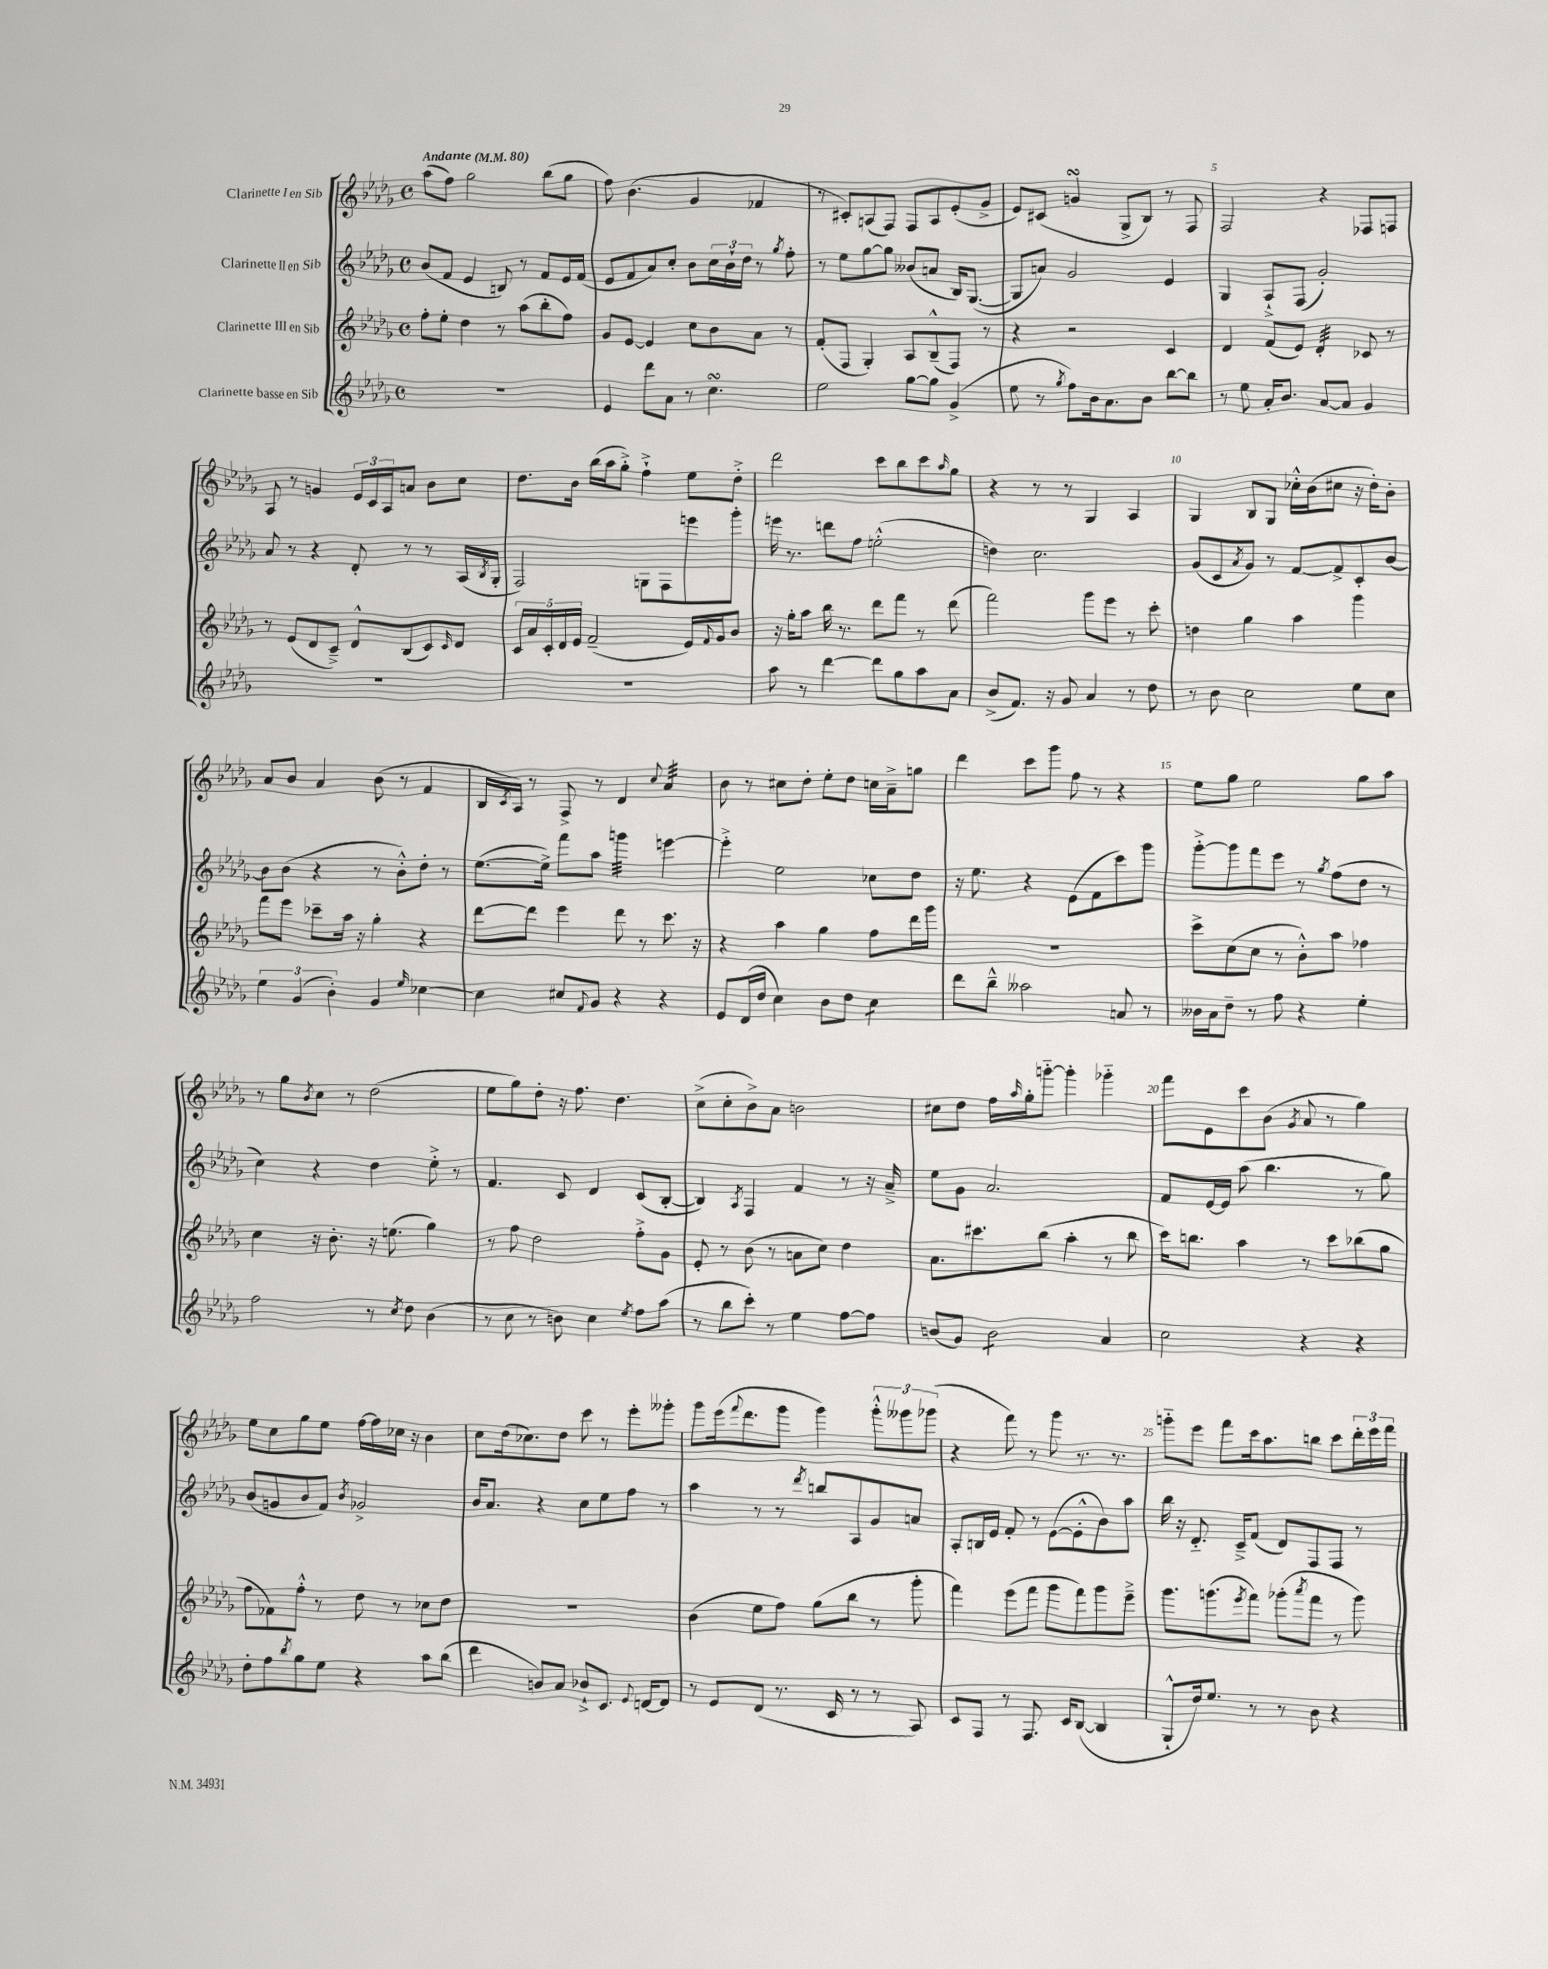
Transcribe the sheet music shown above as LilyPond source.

<<
\new StaffGroup <<
\new Staff = "s0" \with { instrumentName = "Clarinette I en Sib" } {
    \clef treble \key des \major \defaultTimeSignature \time 4/4 \tempo "Andante" 4 = 80
    aes''8( f''8) ges''2 bes''8( ges''8 |
    f''8) bes'4.( ges'4 fes'4 |
    r8 cis'8-.) a8( f8) f8 a8 ees'8-.( ges'8-> |
    ees'8) cis'8( g'4\turn ges8-> bes8) r8 f8 |
    f2 r4 fes8 f8 |
    aes8 r8 g'4 \tuplet 3/2 { ees'16 c'16 aes16 } a'8 bes'8 c''8 |
    des''8. bes'16 bes''16( aes''16 ges''8-.->) f''4-!-> ees''8 des''8-.-> |
    des'''2 c'''8 bes''8 c'''8 \grace { aes''16 } ges''8 |
    r4 r8 r8 ges4 aes4 |
    ges4 bes8 ges8 ces''16-.-^ bes'16( cis''8 r16 des''16-.) bes'8-. |
    aes'8 bes'8 aes'4 bes'8( r8 f'4 |
    bes16 \acciaccatura { c'8 } aes16) r8 f8-> r8 des'4 \appoggiatura { c''8 } aes'4:32 |
    bes'8 r8 cis''8 des''8-. ees''8-. des''8 c''16 aes'16---> g''8 |
    des'''4 c'''8 ges'''8 f''8 r8 r4 |
    ees''8 ges''8 ees''2 ges''8 aes''8 |
    r8 ges''8 \acciaccatura { bes'8 } c''8 r8 des''2( |
    ees''8 ges''8) des''8-. r16 f''8. des''4. |
    c''8->( c''8-. bes'8->) aes'8 b'2 |
    cis''8 des''8 f''16 \grace { aes''16 } ges''16-. g'''8~-_ g'''4-. ges'''4-_ |
    f'''8 ees'8 c'''8 bes'8( \acciaccatura { ges'8 } aes'8 r8 ges''4) |
    ees''8 c''8 ges''8 ees''8 f''16~ f''16 ces''16 r16 bes'4 |
    c''8 des''16( ces''8.) des''8 c'''8 r8 ees'''8-. geses'''8-. |
    ges'''8 ees'''16( \appoggiatura { f'''8 } des'''8. ges'''8 ges'''4) \tuplet 3/2 { ges'''8-.-^ geses'''8 ges'''8( } |
    r4 f'''8) r8 ges'''8 r8. r8. |
    g'''8-_ ees'''8 f'''8 c'''16 aes''8. b''8 c'''8 \tuplet 3/2 { des'''16-. ees'''16 f'''16 } \bar "|." |
}
\new Staff = "s1" \with { instrumentName = "Clarinette II en Sib" } {
    \clef treble \key des \major \defaultTimeSignature \time 4/4
    bes'8( f'8 ees'4 b8) r8 f'8 ees'16 f'16( |
    ees'8 f'8 aes'8) c''8-. bes'8 \tuplet 3/2 { c''16 bes'16-! des''16 } r8 \acciaccatura { ges''8 } f''8-. |
    r8 ees''8 ges''8~ ges''8 beses'8( a'8 bes16) ges8.~( |
    ges8 a'8) ges'2 ees'4 |
    ges4 aes8-!-> f8( ges'2-.) |
    aes'8 r8 r4 des'8-. r8 r8 aes16( \acciaccatura { bes8 } ges16-. |
    f2) g8 f8 e'''8 ges'''8-. |
    e'''16 r8. d'''8 f''8 e''2-.-^( |
    d''4) c''2. |
    ges'8( c'8 \acciaccatura { aes'8 } ges'8) r8 f'8~ f'8-> c'8-. bes'8~ |
    bes'8 bes'8( r4 r8 bes'8-.-^) des''8-. r8 |
    ees''8.~( ees''16->) f'''8 aes''8 g'''4:32 e'''4~ |
    e'''4-.-> ees''2 ces''8 des''8 |
    r16 ees''8. r4 ees'8( f'8 c'''8) ges'''8 |
    ges'''8~-.-> ges'''8 f'''8 ees'''8 r8 \acciaccatura { ges''8 } f''8( des''8 r8 |
    c''4) r4 des''4 ees''8-.-> r8 |
    f'4. c'8 des'4 c'8( bes8~-. |
    bes4) \acciaccatura { aes8 } f4 f'4 r8 r16 aes'16---> |
    ees''8 ges'8 aes'2. |
    f'8 ees'16~ ees'16 aes''8( bes''4. r8 ges''8) |
    bes'8( g'8 bes'8 f'8) \acciaccatura { bes'8 } ges'2-> |
    bes'16 aes'8. r4 c''8 ees''8 f''8 r8 |
    aes''4 r8 r8 \acciaccatura { des'''8 } b''8 aes8 ges'8 a'8 |
    aes8-. b16 ees'16 f'8-. r8 ees'8~( ees'8-.-^ bes'8) aes''8 |
    bes''16 r16 des'8.-_ c'16---> f'8( des'8) f8 f8 r8 \bar "|." |
}
\new Staff = "s2" \with { instrumentName = "Clarinette III en Sib" } {
    \clef treble \key des \major \defaultTimeSignature \time 4/4
    f''8-. ees''8-. des''4 r8 aes''8( bes''8-. f''8) |
    ges'8 ees'8~ ees'4 c''8 bes'8 aes'8 r8 |
    f'8-.( f8 ges4-.) aes8 bes8---^( f8) r8 |
    r4 r2 c'4 |
    des'4 f'8( ees'8) des'4:32-. ces'8 r8 |
    r8 ees'8( des'8 c'8--->) des'8-^ bes8( c'8) \grace { c'16 } des'8 |
    \tuplet 5/4 { c'16 aes'16 c'16-. des'16 ees'16 } f'2--( ees'16) \appoggiatura { f'8 } ges'16 bes'8 |
    r16 ges''16-. aes''8 bes''16 r8. des'''8 f'''8 r8 des'''8( |
    f'''2) ges'''8 ees'''8 r8 c'''8-. |
    d''4 ges''4 aes''4 ges'''4 |
    f'''8 ees'''8 ces'''8-- aes''16 r16 ges''4-. r4 |
    des'''8~ des'''8 ees'''4 des'''8 r8 c'''8. r16 |
    r4 aes''4 ges''4 f''8 des'''16 ges'''16 |
    R1 |
    c'''8-> c''8( c''8 r8 bes'8-.-^) aes''8 fes''4 |
    c''4 r16 bes'8.-. r16 e''8.( ges''4) |
    r8 f''8 des''2 f''8-.-> ges'8 |
    ees'8-. r8 bes'8( r8 a'8 c''8) des''4 |
    aes'8. cis'''8. bes''8( aes''4-. r8 bes''8 |
    c'''16) b''8. aes''4 r8 c'''8 bes''8( ges''8 |
    f''8 fes'8) f''8-.-^ r8 des''8 r8 ces''8 des''8 |
    R1 |
    bes'4( ees''8 f''8) ges''8( bes''8 r8 ges'''8-. |
    f'''4) ees'''8( f'''8 ges'''8 f'''8) ges'''8 ees'''8---> |
    ges'''8. g'''8.( \acciaccatura { ees'''8 } f'''8) ges'''8-.( \acciaccatura { aes'''8 } f'''8 r8 ges'''8) \bar "|." |
}
\new Staff = "s3" \with { instrumentName = "Clarinette basse en Sib" } {
    \clef treble \key des \major \defaultTimeSignature \time 4/4
    R1 |
    ees'4 des'''8 aes'8 r8 c''4.\turn |
    ees''2 ges''8~ ges''8 ges'4->( |
    ees''8 r8 \acciaccatura { ges''8 } f''8) bes'16 aes'8. bes'8 bes''8~ bes''8 |
    r8 ees''8 aes'16-. bes'8. aes'8~ aes'8 ges'4 |
    R1 |
    R1 |
    aes''8 r8 des'''4~ des'''8 ges''8 aes''8 aes'8 |
    bes'8->( f'8.) r16 ges'8 aes'4 r8 des''8 |
    r8 bes'8 c''2 ees''8 c''8 |
    \tuplet 3/2 { ees''4 ges'4( bes'4-.) } ges'4 \grace { ees''16 } ces''4~ |
    ces''4 cis''8 \appoggiatura { f'8 } ges'8 r4 r4 |
    ees'8 des'16( des''16 c''4) bes'8 des''8 c''4:8 |
    des'''8 bes''8---^ aeses''2 a'8 r8 |
    beses'16 aes'16 des''8-- r8 f''8 r4 ees''4-. |
    f''2 r8 \acciaccatura { c''8 } des''8 bes'4( |
    r8 c''8 r8 b'8) c''4 \acciaccatura { ees''8 } f''8 aes''8( |
    r8 bes''8 c'''8-.) r8 ees''4 f''8~ f''8 |
    b'8( ges'8) b'2:8 aes'4 |
    c''2 r4 r4 |
    des''8-. f''8 \acciaccatura { bes''8 } ges''8 ees''8 r4 aes''8 bes''8( |
    des'''4 b'8) aes'8 bes'8-!-> c'8. \appoggiatura { ees'8 } d'16~ d'8 |
    r8 ees'8 des'8( r8. c'16 r8 r8 aes8) |
    c'8 f8 r8 f8. c'16 bes8~( bes4 |
    ges8-!-^ des''16) ees''8. r8 r8 bes'8 r4 \bar "|." |
}
>>
>>
\layout { \context { \Score \override BarNumber.break-visibility = ##(#f #t #t) barNumberVisibility = #(every-nth-bar-number-visible 5) } }
